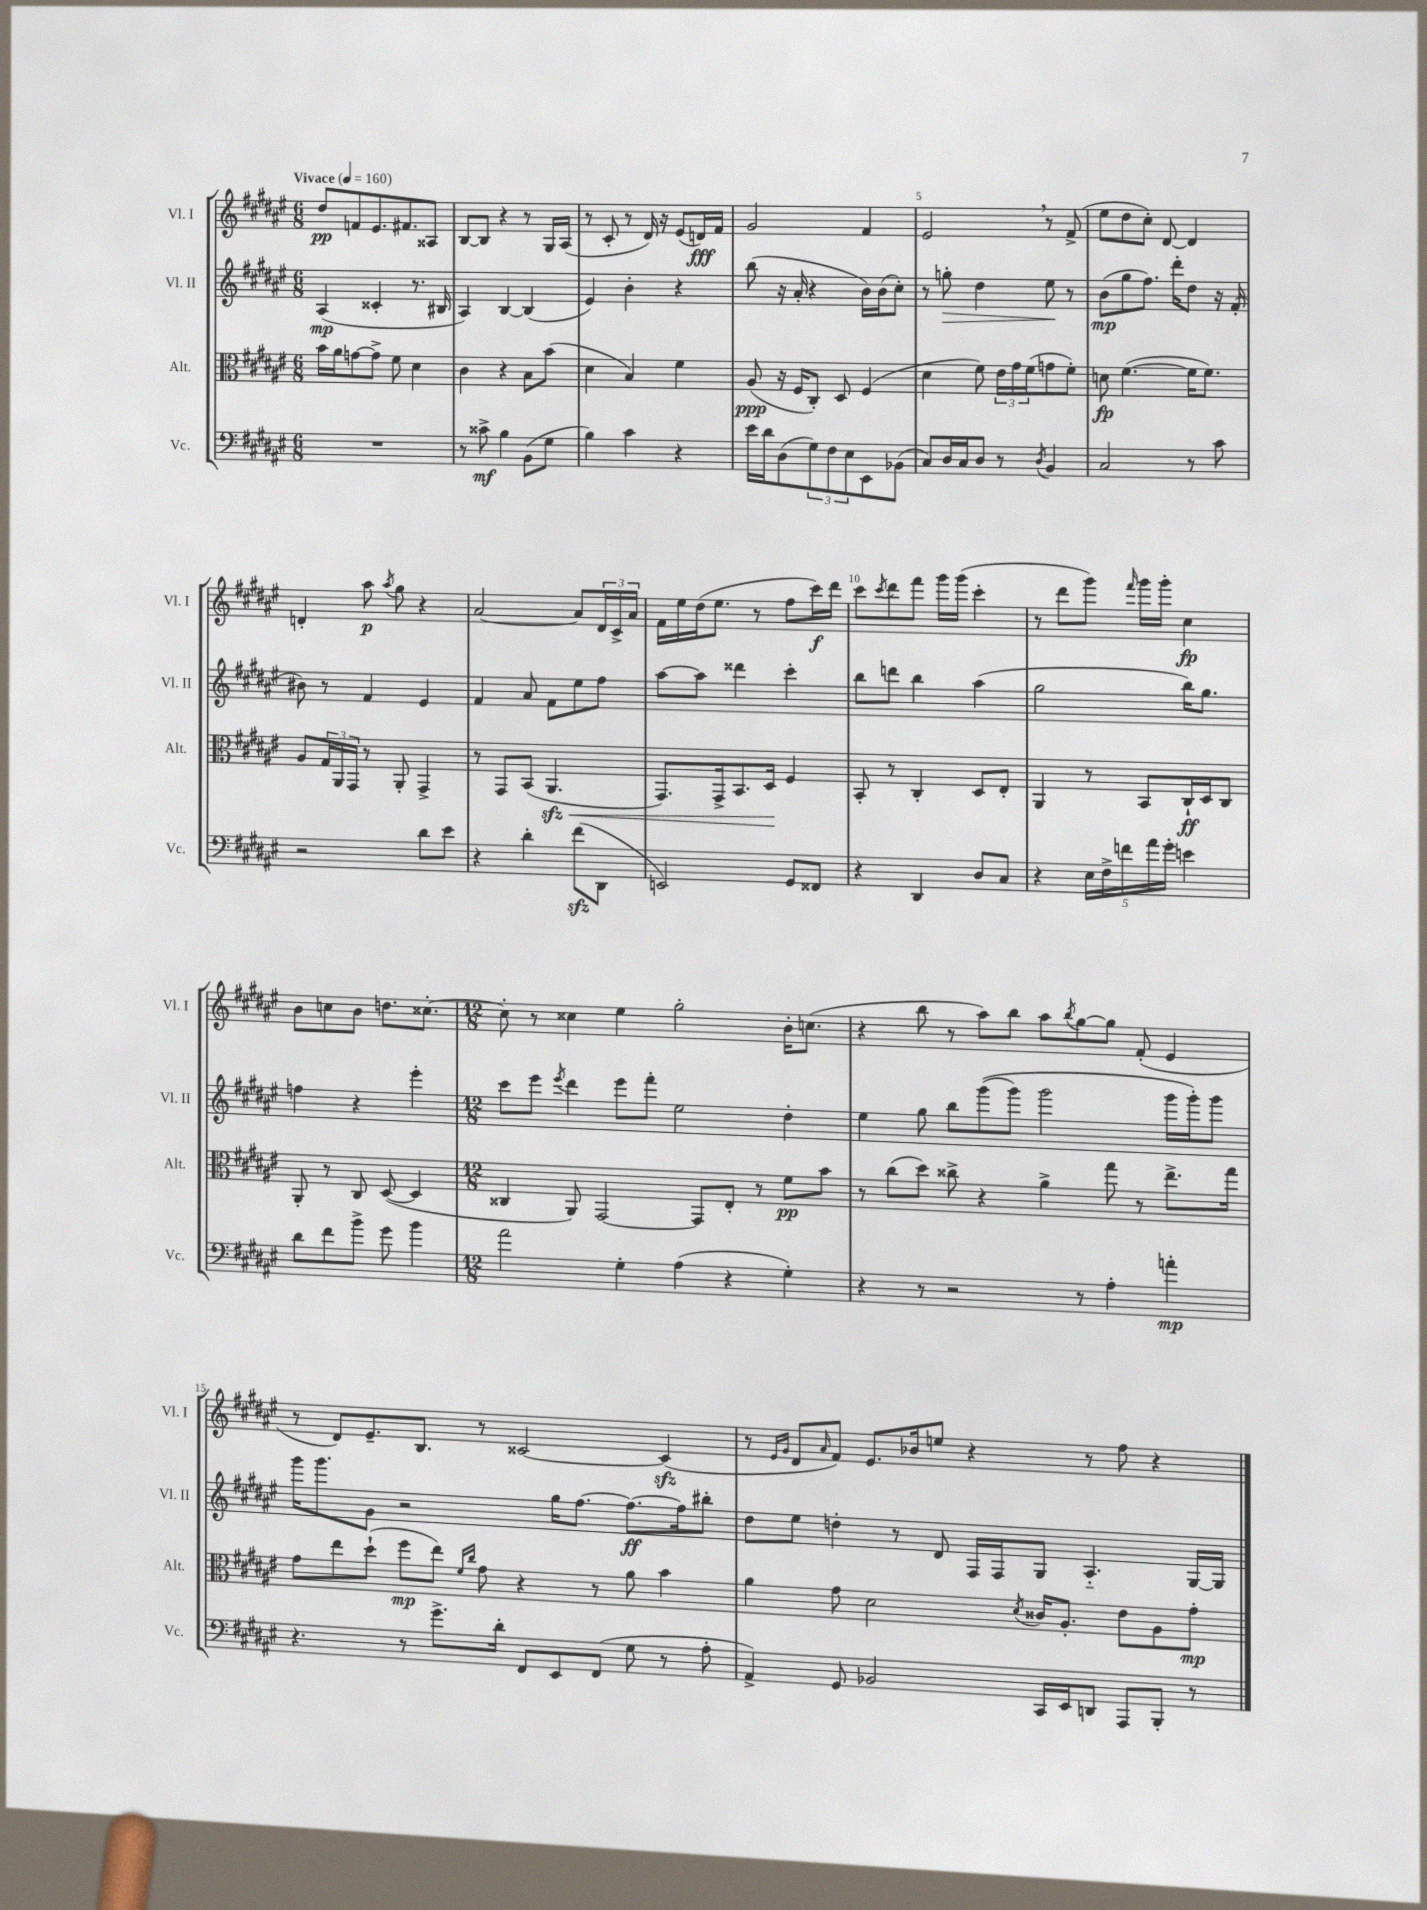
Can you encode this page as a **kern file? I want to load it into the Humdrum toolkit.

**kern	**dynam	**kern	**dynam	**kern	**dynam	**kern	**dynam
*part4	*part4	*part3	*part3	*part2	*part2	*part1	*part1
*staff4	*staff4	*staff3	*staff3	*staff2	*staff2	*staff1	*staff1
*I"Vc.	*	*I"Alt.	*	*I"Vl. II	*	*I"Vl. I	*
*I'Vc.	*	*I'Alt.	*	*I'Vl. II	*	*I'Vl. I	*
*clefF4	*	*clefC3	*	*clefG2	*	*clefG2	*
*k[f#c#g#d#a#e#]	*	*k[f#c#g#d#a#e#]	*	*k[f#c#g#d#a#e#]	*	*k[f#c#g#d#a#e#]	*
*M6/8	*	*M6/8	*	*M6/8	*	*M6/8	*
*MM160	*	*MM160	*	*MM160	*	*MM160	*
=1	=1	=1	=1	=1	=1	=1	=1
!	!	!	!	!	!	!LO:TX:a:B:t=Vivace	!
2.r	.	16b\LL	.	(4A#/	mp	8dd#/L	pp
.	.	16a#\J	.	.	.	.	.
.	.	[8gn\	.	.	.	8fn/	.
.	.	8g^\J]	.	4c##X'/	.	8.e#/	.
.	.	8f#\	.	.	.	.	.
.	.	.	.	.	.	8.f#X/	.
.	.	4d#\	.	8.r	.	.	.
.	.	.	.	.	.	8A##X/J	.
.	.	.	.	16B#X/	.	.	.
=2	=2	=2	=2	=2	=2	=2	=2
8r	.	4c#\	.	4A#/)	.	[8B/L	.
8c##X^\	mf	.	.	.	.	8B/J]	.
4B\	.	4r	.	[4B/	.	4r	.
(8BB\L	.	8B\L	.	(4B/]	.	8r	.
8G#\J	.	(8b\J	.	.	.	16G#/LL	.
.	.	.	.	.	.	(16A#/JJ	.
=3	=3	=3	=3	=3	=3	=3	=3
4B\)	.	4d#\	.	4e#/)	.	8r	.
.	.	.	.	.	.	8c#'/	.
4c#\	.	4B/)	.	4b'\	.	8r	.
.	.	.	.	.	.	16d#/)	.
.	.	.	.	.	.	16r	.
4r	.	4f#\	.	4r	.	(8e#/L	.
.	.	.	.	.	.	16dn/L)	fff
.	.	.	.	.	.	16f#/JJ	.
=4	=4	=4	=4	=4	=4	=4	=4
16e#\LL	.	(8A#/	ppp	(8bb\	.	2g#/	.
16d#\J	.	.	.	.	.	.	.
(8D#\	.	16r	.	16r	.	.	.
.	.	16F#/KL	.	16a#'/	.	.	.
12G#\)	.	8C#'/J)	.	4r	.	.	.
12F#\	.	.	.	.	.	.	.
.	.	8D#/	.	.	.	.	.
12E#\	.	.	.	.	.	.	.
8EE#\	.	(4F#/	.	16b\LL)	.	4f#/	.
.	.	.	.	(16b\J	.	.	.
(8BB-X\J	.	.	.	8cc#'\J)	.	.	.
=5	=5	=5	=5	=5	=5	=5	=5
8C#/L)	.	4d#\	.	8r	.	2e#,/	.
!	!	!	!	!	!LO:HP:b	!	!
16D#/L	.	.	.	8ggn'\	>	.	.
16C#/J	.	.	.	.	.	.	.
8D#/J	.	8f#\)	.	4dd#\	.	.	.
8r	.	24e#\LL	.	.	.	.	.
.	.	24g#\	.	.	.	.	.
.	.	(24f#\J	.	.	.	.	.
8qD#/	.	.	.	.	.	.	.
4BB/	.	8gn\	.	8ee#\	.	8r	.
.	.	8f#'\J)	.	8r	]	(8f#^/	.
=6	=6	=6	=6	=6	=6	=6	=6
2C#/	.	8dn\	fp	(8b\L	mp	8ee#\L	.
.	.	([4.f#\	.	8gg#\	.	8dd#\	.
.	.	.	.	8.ff#\J)	.	8cc#'\J)	.
.	.	.	.	.	.	[8d#/	.
.	.	.	.	16ddd#'\KL	.	.	.
8r	.	16f#\KL]	.	8dd#\J	.	4d#/]	.
.	.	8.f#\J)	.	.	.	.	.
8c#\	.	.	.	16r	.	.	.
.	.	.	.	(16f#'/	.	.	.
!!LO:LB:g=z
=7	=7	=7	=7	=7	=7	=7	=7
2r	.	8A#/L	.	8b#X\)	.	4dn'/	.
.	.	24G#/L	.	8r	.	.	.
.	.	24AA#/	.	.	.	.	.
.	.	24GG#/JJ	.	.	.	.	.
.	.	8r	.	4f#/	.	8aa#\	p
.	.	.	.	.	.	8qaa#/	.
.	.	8AA#'/	.	.	.	8gg#\	.
8d#\L	.	4GG#^/	.	4e#/	.	4r	.
8e#\J	.	.	.	.	.	.	.
=8	=8	=8	=8	=8	=8	=8	=8
4r	.	8r	.	4f#/	.	[2a#/	.
.	.	8GG#/L	.	.	.	.	.
4d#'\	.	(8BB/J	.	8a#/	.	.	.
!	!	!	!LO:HP:b	!	!	!	!
.	.	4.AA#zz/	<	8f#\L	.	.	.
(8f#zz\L	.	.	.	8ee#\	.	8a#/L]	.
8DD#\J	.	.	.	8ff#\J	.	24d#/L	.
.	.	.	.	.	.	24c#^/	.
.	.	.	.	.	.	24a#/JJ	.
=9	=9	=9	=9	=9	=9	=9	=9
2EEn/)	.	8.GG#/L)	.	[8aa#\L	.	16f#\LL	.
.	.	.	.	.	.	16ee#\	.
.	.	.	.	8aa#\J]	.	(16dd#\J	.
.	.	16GG#^/k	.	.	.	8.ee#\J	.
.	.	8.BB/	.	4ddd##X\	.	.	.
.	.	.	.	.	.	8r	.
.	.	16D#/Jk	.	.	.	.	.
8GG#/L	.	4F#/	[	4ccc#'\	.	8ff#\L	.
8FF##X/J	.	.	.	.	.	16ccc#\L)	f
.	.	.	.	.	.	16ddd#\JJ	.
=10	=10	=10	=10	=10	=10	=10	=10
4r	.	8BB'/	.	8bb\L	.	8ccc#\L	.
.	.	.	.	.	.	8qccc#/	.
.	.	8r	.	8dddn\J	.	8ddd#\	.
4DD#/	.	4C#'/	.	4bb\	.	8fff#\J	.
.	.	.	.	.	.	16ggg#\LL	.
.	.	.	.	.	.	(16ggg#\JJ	.
8D#/L	.	8D#/L	.	(4aa#\	.	4ccc#'\	.
8C#/J	.	8E#'/J	.	.	.	.	.
=11	=11	=11	=11	=11	=11	=11	=11
4r	.	4AA#/	.	2gg#\	.	8r	.
.	.	.	.	.	.	8ddd#\L	.
20E#\LL	.	8r	.	.	.	8ggg#\J)	.
20F#^\	.	.	.	.	.	.	.
20fn\	.	.	.	.	.	.	.
.	.	.	.	.	.	16qqfff#/	.
.	.	8BB/L	.	.	.	16ggg#\LL	.
20a#\	.	.	.	.	.	.	.
.	.	.	.	.	.	16ggg#'\JJ	.
20g#'\JJ	.	.	.	.	.	.	.
4en\	.	16C#`/L	ff	16bb\KL)	.	4cc#\	fp
.	.	16D#/J	.	8.gg#\J	.	.	.
.	.	8C#/J	.	.	.	.	.
!!LO:LB:g=z
=12	=12	=12	=12	=12	=12	=12	=12
8d#\L	.	8AA#'/	.	4ffn\	.	8b\L	.
8f#\	.	8r	.	.	.	8ccn\	.
8b^\J	.	8C#/	.	4r	.	8b\J	.
8g#\	.	([8D#/	.	.	.	8.ddn\L	.
4b\	.	4D#/]	.	4eee#'\	.	.	.
.	.	.	.	.	.	[8.cc##X'\J	.
=13	=13	=13	=13	=13	=13	=13	=13
*M12/8	*	*M12/8	*	*M12/8	*	*M12/8	*
2a#\	.	4C##X/	.	8ccc#\L	.	8cc##'\]	.
.	.	.	.	8eee#\J	.	8r	.
.	.	.	.	8qeee#/	.	.	.
.	.	8AA#/)	.	4ddd#\	.	4cc##X\	.
.	.	[2GG#/	.	.	.	.	.
4G#'\	.	.	.	8eee#\L	.	4ee#\	.
.	.	.	.	8fff#'\J	.	.	.
(4A#\	.	.	.	2ee#\	.	2gg#'\	.
.	.	8GG#/L]	.	.	.	.	.
4r	.	8E#'/J	.	.	.	.	.
.	.	8r	.	.	.	.	.
4G#'\)	.	8f#\L	pp	4dd#'\	.	16b'\KL	.
.	.	.	.	.	.	(8.ccn\J	.
.	.	8b\J	.	.	.	.	.
=14	=14	=14	=14	=14	=14	=14	=14
4r	.	8r	.	4ee#\	.	4r	.
.	.	(8cc#\L	.	.	.	.	.
8r	.	8dd#\J)	.	8gg#\	.	8bb\	.
2r	.	8cc##X^\	.	8bb\L	.	8r	.
.	.	4r	.	((8ggg#\	.	8aa#\L)	.
.	.	.	.	8ggg#\J)	.	8bb\J	.
.	.	4a#^\	.	2ggg#\	.	8aa#\L	.
.	.	.	.	.	.	8qbb/	.
8r	.	.	.	.	.	[8gg#\	.
4A#'\	.	8gg#\	.	.	.	8gg#\J]	.
.	.	8r	.	.	.	(8f#'/	.
4an'\	mp	8.ee#^\L	.	16ggg#\LL	.	4e#/	.
.	.	.	.	16ggg#'\J)	.	.	.
.	.	.	.	8ggg#\J	.	.	.
.	.	16gg#\Jk	.	.	.	.	.
!!LO:LB:g=z
=15	=15	=15	=15	=15	=15	=15	=15
4.r	.	8g#\L	.	16ggg#\KL	.	8r	.
.	.	.	.	8.ggg#\	.	.	.
.	.	8ee#\	.	.	.	8d#/L)	.
.	.	(8dd#`\J	.	8g#\J	.	8.e#~/	.
8r	.	8ff#\L	mp	2r	.	.	.
.	.	.	.	.	.	8.B/J	.
8.g#^\L	.	8ee#\J)	.	.	.	.	.
.	.	16qqf#/LL	.	.	.	.	.
.	.	16qqcc#/JJ	.	.	.	.	.
.	.	8g#\	.	.	.	8r	.
16d#'\Jk	.	.	.	.	.	.	.
8FF#/L	.	4r	.	.	.	[2c##X/	.
8EE#/	.	.	.	16gg#\KL	.	.	.
.	.	.	.	[8.ff#\J	.	.	.
(8FF#/J	.	8r	.	.	.	.	.
8G#\	.	8a#\	.	8.ff#\L_	ff	.	.
8r	.	4b\	.	.	.	(4c##zz/]	.
.	.	.	.	16ff#\k]	.	.	.
8A#'\	.	.	.	8bb#X'\J	.	.	.
=16	=16	=16	=16	=16	=16	=16	=16
4AA#^/)	.	4a#\	.	8dd#\L	.	8r	.
.	.	.	.	.	.	16qqe#/LL	.
.	.	.	.	.	.	16qqg#/JJ	.
.	.	.	.	8ee#\J	.	8d#/L	.
.	.	.	.	.	.	16qqa#/	.
8GG#/	.	8g#\	.	4ddn'\	.	8f#/J)	.
2BB-X/	.	2d#\	.	.	.	8.e#/L	.
.	.	.	.	8r	.	.	.
.	.	.	.	.	.	16b-X/k	.
.	.	.	.	8d#/	.	8een/J	.
.	.	.	.	16F#/LL	.	4r	.
.	.	.	.	16F#/J	.	.	.
.	.	8qd#/	.	.	.	.	.
16CC#/LL	.	16c##X/KL	.	8G#/J	.	.	.
16EE#/J	.	8.A#'/J	.	.	.	.	.
8DDn/J	.	.	.	4.A#/	.	8r	.
8AAA#/L	.	8e#\L	.	.	.	8ff#\	.
8BBB'/J	.	8A#\	.	.	.	4r	.
8r	.	8g#'\J	mp	[16G#/LL	.	.	.
.	.	.	.	16G#/JJ]	.	.	.
==	==	==	==	==	==	==	==
*-	*-	*-	*-	*-	*-	*-	*-
